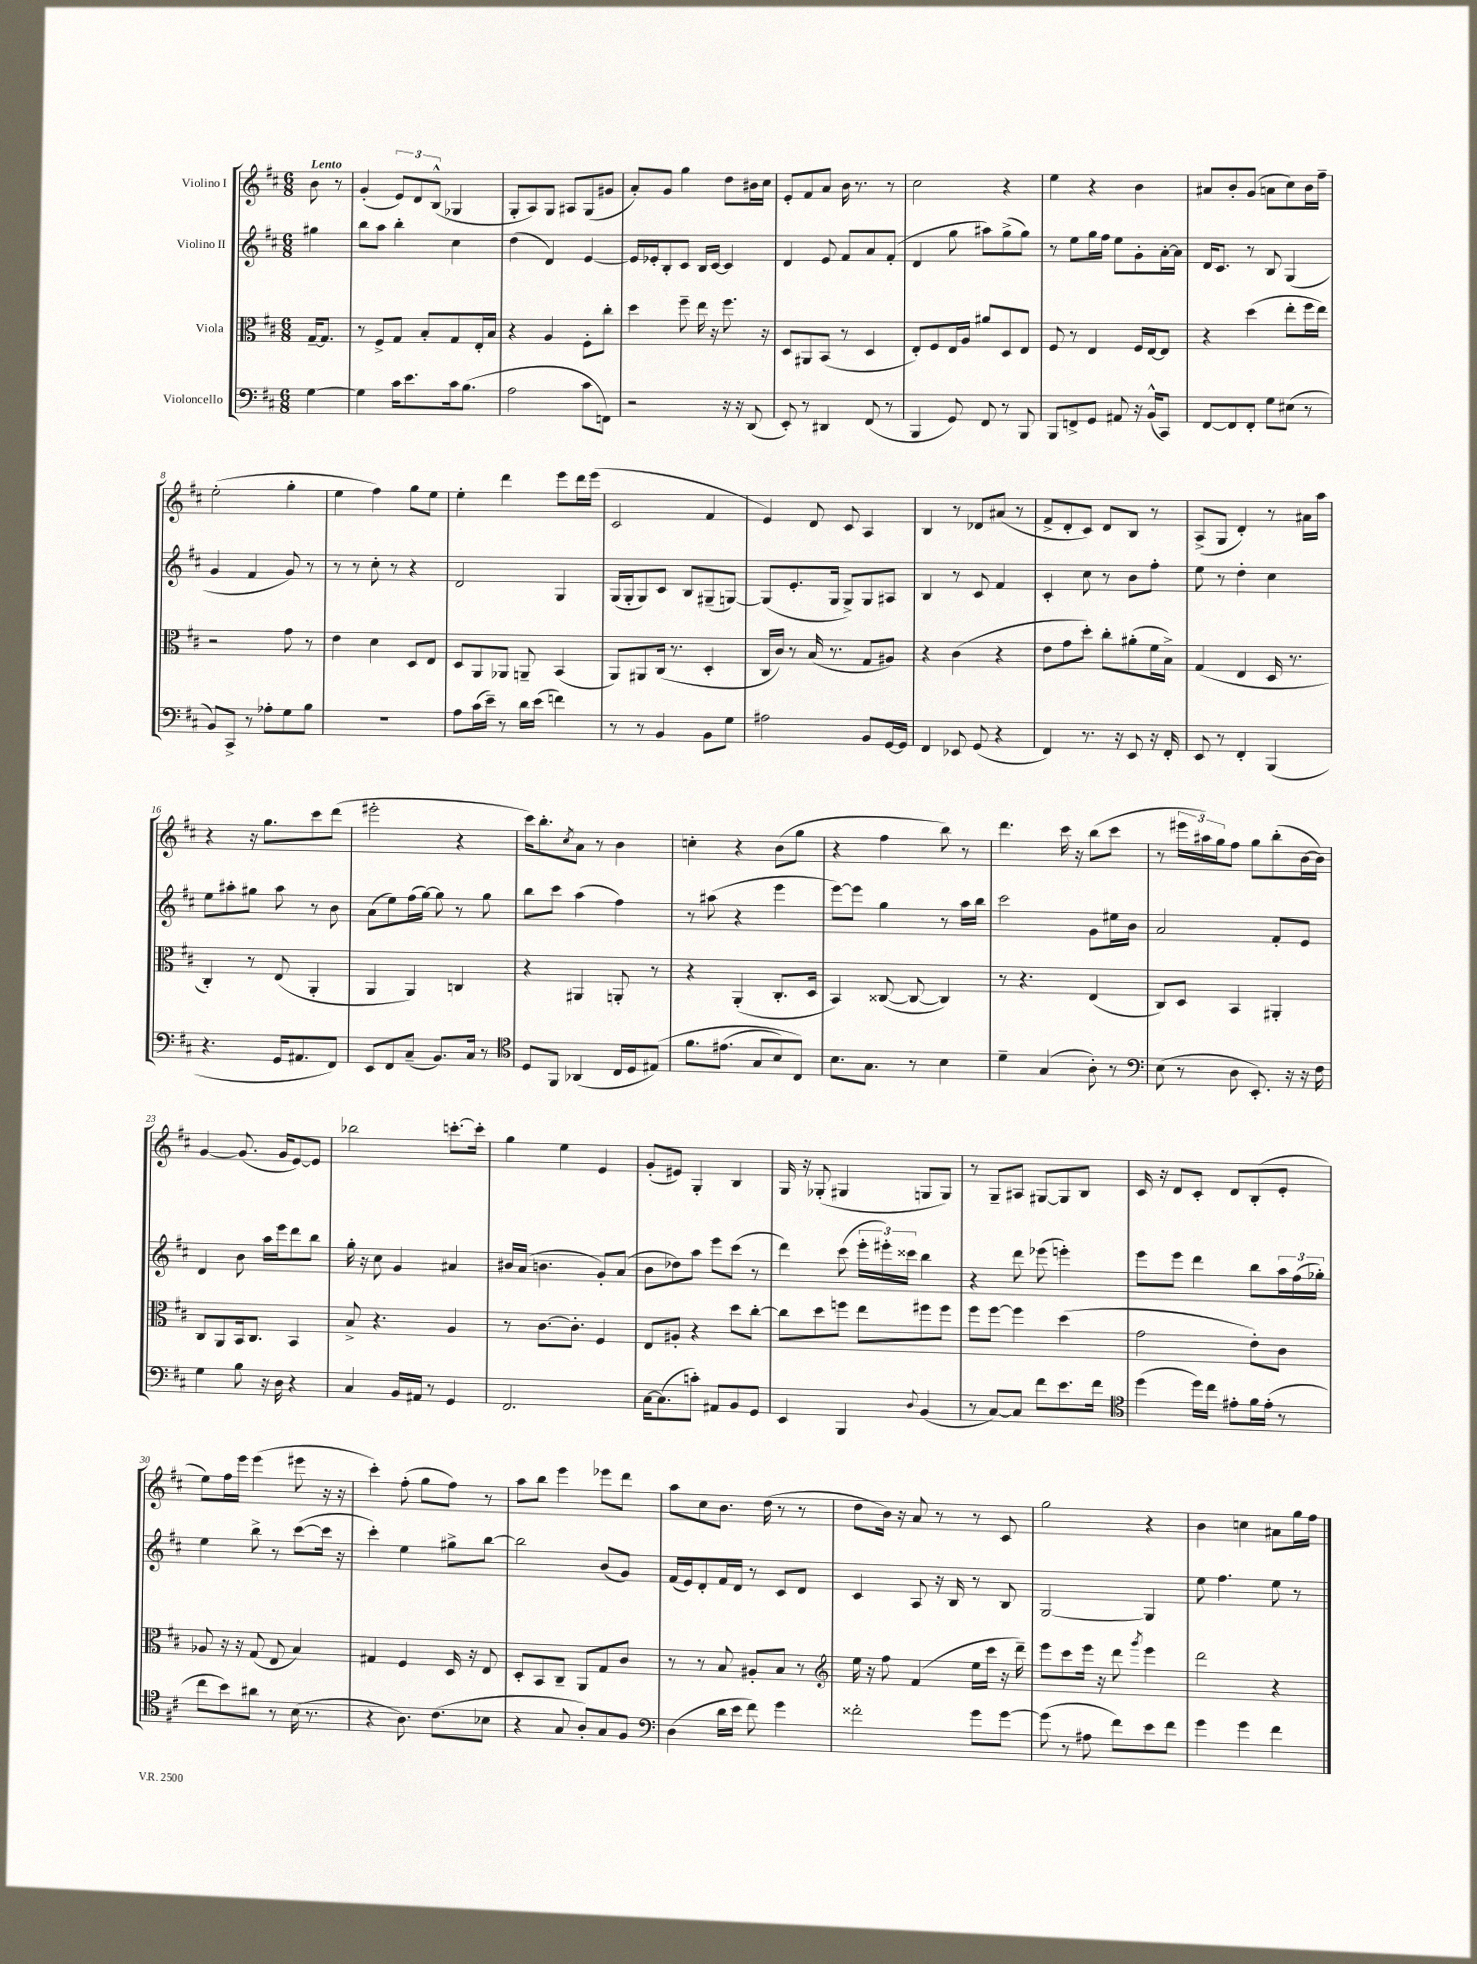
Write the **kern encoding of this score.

**kern	**kern	**kern	**kern
*staff4	*staff3	*staff2	*staff1
*clefF4	*clefC3	*clefG2	*clefG2
*k[f#c#]	*k[f#c#]	*k[f#c#]	*k[f#c#]
*M6/8	*M6/8	*M6/8	*M6/8
[4G\	[16G~/LK	4gg#\	8b\
.	8.G/]J	.	.
.	.	.	8r
=	=	=	=
4G\]	8r	8bb\L	(4g'/
.	8F#^/L	8aa\J	.
16c#\LK	8G/J	4bb'\	12e/L)
8.e\	.	.	.
.	.	.	12d/
.	8B'/L	.	.
.	.	.	(12B^^/J
16c#\k	8G/	4cc#\	4G-/
(8.B\J	.	.	.
.	16E'/L	.	.
.	16B/JJ	.	.
=	=	=	=
2A\	4r	(4dd\	8G'/L
.	.	.	8A/)
.	4A/	4d/)	8G/J
.	.	.	8A#/L
8c#\L	8F#'\L	[4e/	(8G/
8FF\J)	8cc#'\J	.	8g#/J
=	=	=	=
2r	4dd\	16e/]LL	8a'/L)
.	.	16e-'/J	.
.	.	8B'/	8g/J
.	8ff#~\	8c#/J	4gg\
.	16ee\	16B/LL	.
.	16r	[16c#/JJ	.
16r	8.ff#\	4c#/]	8dd\L
16r	.	.	.
(8DD/	.	.	16b#\L
.	16r	.	16cc#\JJ
=	=	=	=
8EE'/)	8D/L	4d/	8e'/L
8r	8AA#/	.	8f#/
4DD#/	(8BB/J	8e/	8a/J
.	8r	8f#/L	16b\
.	.	.	8.r
(8FF#/	4D/	8a/	.
8r	.	(8f#'/J	8r
=	=	=	=
4BBB/	8E'/L)	4d/	2cc#\
.	8F#/	.	.
8GG/)	16E/L	8gg\	.
.	16A/JJ	.	.
8FF#/	8a#/L	8aa#\L)	.
8r	8D/	(8gg^\	4r
8BBB/	8E/J	8gg\J)	.
=	=	=	=
8BBB/L	8F#/	8r	4ee\
8FF^/	8r	8ee\L	.
8GG/J	4E/	16gg\L	4r
.	.	16ff#\JJ	.
8AA#/	.	8ee\L	.
16r	16F#/LL	8g'\	4b\
(16BB^^/LK	[16E/J	.	.
8CC#/J)	8E/]J	[16a'\L	.
.	.	16a\]JJ	.
=	=	=	=
[8FF#/L	4r	16d/LK	8a#/L
.	.	8.c#/J	.
8FF#/]	.	.	8b'/
8FF#'/J	(4dd\	8r	(8g/J
8G\L	.	8B/	8a\L
(8E#\J	8ee'\L	(4G/	8cc#\)
8r	16ff#\L	.	16b\L
.	16ee\JJ)	.	16ff#~\JJ
=	=	=	=
8BB/L)	2r	4g/	(2ee'\
8CC#^/J	.	.	.
8r	.	4f#/	.
8A-'\L	.	.	.
8G\	8g\	8g/)	4gg'\
8B\J	8r	8r	.
=	=	=	=
2.r	4e\	8r	4ee\
.	.	8r	.
.	4d\	8cc#'\	4ff#\)
.	.	8r	.
.	8D/L	4r	8gg\L
.	8E/J	.	8ee\J
=	=	=	=
8A\L	8D/L	2d/	4ee'\
(16c#\L	8AA/	.	.
16e~\JJ)	.	.	.
8r	8AA-/J	.	4ddd\
16d\LL	8AA~/	.	.
(16e\JJ	.	.	.
4f\)	(4BB/	4G/	8eee\L
.	.	.	16ddd\L
.	.	.	(16eee\JJ
=	=	=	=
8r	8AA/L)	(16G/LL	2c#/
.	.	16G'/J	.
8r	8AA#/	8G/)	.
4BB/	(16C#/Jk	8c#/J	.
.	8.r	.	.
.	.	8B/L	.
8BB\L	4D'/	(8G#~/	4f#/
8G\J	.	[8G/J)	.
=	=	=	=
2A#\	16C#/LL	(8G/]L	4e/)
.	16c#/JJ)	.	.
.	8r	8.e'/	.
.	(16B/	.	8d/
.	8.r	16G/Jk	.
.	.	8G^/L)	8c#/
8BB/L	8G/L	8G/	4A/
[16GG/L	8A#/J)	8A#/J	.
16GG/]JJ	.	.	.
=	=	=	=
4FF#/	4r	4B/	4B/
8EE-/	(4c#\	8r	8r
(8GG/	.	8c#/	8d-/L
4r	4r	4f#/	(8a#/J
.	.	.	8r
=	=	=	=
4FF#/)	8e\L	4c#'/	8f#^/L
.	8g\	.	8d'/
8.r	8dd'\J)	8cc#\	8c#/J)
.	8cc#'\L	8r	8d/L
16r	.	.	.
8EE/	(8a#'\	8b\L	8B/J
16r	16f#\L	8ff#'\J	8r
16FF#'/	16B^\JJ)	.	.
=	=	=	=
8EE/	(4G/	8ee\	(8A^/L
8r	.	8r	8G/J
4FF#'/	4E/	4dd'\	4d'/)
(4BBB/	16D/	4cc#\	8r
.	8.r	.	.
.	.	.	16a#\LL
.	.	.	16aa\JJ
=	=	=	=
4.r	4C#'/)	8ee\L	4r
.	.	8aa#'\	.
.	8r	8gg#\J	16r
.	.	.	8.gg\L
16GG/LK	(8E/	8aa#\	.
8.AA#/	.	.	.
.	4AA'/	8r	8ccc#\
8FF#/J)	.	8b\	(8ddd\J
=	=	=	=
8EE/L	4AA/	(8a\L	2eee#'\
8FF#/	.	8ee\)	.
(8C#~/J	4AA/)	(16ff#\L	.
.	.	[16gg\JJ)	.
8.BB/L)	.	8gg\]	.
.	4C/	8r	4r
16C#/Jk	.	.	.
8r	.	8gg\	.
=	=	=	=
*clefC4	*	*	*
8D/L	4r	8bb\L	16ccc#\LK)
.	.	.	8.bb'\
8FF#/J	.	8ccc#\J	.
.	.	.	8qcc#/
(4AA-/	4AA#/	(4aa\	8a\J
.	.	.	8r
16C#/LL	8AA'/	4ff#\)	4b\
16D/J	.	.	.
&(8E#/J)	8r	.	.
=	=	=	=
8.f#\L	4r	8r	4cc'\
.	.	(8aa#\	.
(8.e#\J	.	.	.
.	(4AA'/	4r	4r
8G/L	.	.	.
8B/)	8.C#'/L	4eee\	(8b\L
8C#/J&)	.	.	8gg\J
.	16D/Jk	.	.
=	=	=	=
8.B\L	4BB/)	[8eee\L)	4r
.	.	8eee\]J	.
8.G\J	.	.	.
.	([8C##/	4gg\	4ff#\
8r	8C##/_	.	.
4B\	4C##/])	8r	8bb\)
.	.	16aa\LL	8r
.	.	16bb\JJ	.
=	=	=	=
4d~\	8r	2ccc#\	4.ddd\
.	4.r	.	.
(4G/	.	.	.
.	.	.	16ccc#\
.	.	.	16r
8A'\)	(4E/	8g\L	(8bb\L
8r	.	16ee#\L	8ccc#\J
.	.	16b\JJ	.
=	=	=	=
*clefF4	*	*	*
(8E\	8C#/L)	2a/	8r
8r	8D/J	.	24eee#\LL
.	.	.	24aa#\)
.	.	.	24gg\J
8D\	4BB/	.	8ff#\J
8.EE'/)	.	.	8gg\L
.	4AA#'/	8f#'/L	(8bb'\
16r	.	.	.
16r	.	8e/J	[16b\L
16F#\	.	.	16b\]JJ)
=	=	=	=
4G\	8C#/L	4d/	[4g/
.	8AA/	.	.
8B\	16BB/k	8b\	(8.g/]
.	8.C#/J	.	.
16r	.	16aa\LL	.
16D\	.	16eee\J	16g/LK
4r	4BB/	8ddd\	[8e/)
.	.	8bb\J	8e/]J
=	=	=	=
4C#/	8B^/	16gg'\	2bb-\
.	.	16r	.
.	4.r	8cc#\	.
16BB/LL	.	4g/	.
16AA#/JJ	.	.	.
8r	.	.	.
4GG/	4A/	4a#/	[8.ccc'\L
.	.	.	16ccc'\]Jk
=	=	=	=
2.FF#/	8r	16b#/LL	4gg\
.	.	(16a/JJ	.
.	[8.c#\L	4.b\	.
.	.	.	4ee\
.	8.c#'\]J	.	.
.	4F#/	8g'/L)	4e/
.	.	(8a/J	.
=	=	=	=
[16C#\LK	8E/L	8b\L	(8g'/L
(8.C#\]	.	.	.
.	8A#'/J	8dd-\)	8e#/J)
8c'\J)	4r	8aa\J	4G'/
8AA#/L	.	8eee\L	.
8BB/	8dd\L	(8ccc#\J	4B/
8GG/J	[8cc#'\J	8r	.
=	=	=	=
4EE/	8cc#\]L	4ddd\)	16G/
.	.	.	16r
.	8dd\	.	(8G-'/
4BBB/	8ff\J	(8ccc#\	4G#/
.	8ee\L	24eee'\LL	.
.	.	24eee#'\)	.
.	.	24ccc##\JJ	.
8qqD/	.	.	.
(4BB/	8ff#\	4bb\	8G/L
.	8ff#\J	.	8G/J)
=	=	=	=
8r	8ff#\L	4r	8r
[8C#/L)	[8ff#\J	.	8G~/L
8C#/]J	4ff#\]	8ddd\	8A#/J
8f#\L	.	(8eee-\	[8G#/L
8.e\	(4dd\	4eee'\)	8G#/]
.	.	.	8B/J
16f#\Jk	.	.	.
=	=	=	=
*clefC4	*	*	*
(4dd\	2g\	8eee\L	16c#/
.	.	.	16r
.	.	8eee\J	8d/L
16dd\LL)	.	4ddd\	8c#'/J
16cc#\JJ	.	.	.
8e#'\L	.	.	8d/L
16f#\L	8e'\L)	8bb\L	(8B'/
(16e#'\JJ	.	.	.
8r	8c#\J	24aa\L	8e'/J
.	.	(24ff#\	.
.	.	24gg-'\JJ)	.
=	=	=	=
8cc#\L	8A-/	4ee\	8ee\L)
8b\)	16r	.	16ff#\L
.	16r	.	16eee\JJ
8a#\J	(8G/	8bb^\	(4eee\
8r	8E/	8r	.
(16B\	4B/)	([8ccc#\L	8eee#\
8.r	.	.	.
.	.	16ccc#\]Jk	16r
.	.	16r	16r
=	=	=	=
4r	4G#/	4ccc#'\)	4ccc#'\)
8.A\)	4F#/	4ee\	(8ff#'\
.	.	.	8gg\L
(8.c#\L	.	.	.
.	16D/	8gg#^\L	8ff#\J)
.	16r	.	.
8B-\J	8E/	[8bb\J	8r
=	=	=	=
4r	8D'/L	2bb\]	8aa\L
.	8BB/	.	8bb\J
8G/	8C#~/J	.	4eee\
8A'/L)	8AA/L	.	.
8G/	8G/	(8b/L	8eee-\L
8F#/J	8c#/J	8g/J)	8ddd\J
=	=	=	=
*clefF4	*	*	*
(4D\	8r	(16f#/LL	8aa\L
.	.	16e/J)	.
.	8r	8d'/	8cc#\
16d\LL	8B/	16f#/L	8.b\J
16e\JJ	.	16d/JJ	.
8f#\)	8A#'/L	8r	.
.	.	.	(16dd\
4g\	8B/J	8c#/L	8r
.	8r	8d/J	8r
=	=	=	=
*	*clefG2	*	*
2f##'\	16ee\	4c#/	8dd\L
.	16r	.	.
.	8ff#\	.	16b\Jk)
.	.	.	16r
.	(4f#/	8A/	8a/
.	.	16r	8r
.	.	16B/	.
8g\L	16ee\LL	8r	8r
.	16ccc#\JJ	.	.
[8g\J	16r	8B/	8c#/
.	16ddd~\)	.	.
=	=	=	=
(8g\]	8eee\L	[2G/	2gg\
8r	8ccc#\	.	.
8A#\	16eee\Jk	.	.
.	16r	.	.
8f#\L)	8ddd\	.	.
.	8qggg/	.	.
8e\	4eee\	4G/]	4r
8f#\J	.	.	.
=	=	=	=
4g\	2ddd\	8ee\	4b\
.	.	4.ff#\	.
4g\	.	.	4cc\
4f#\	4r	8ee\	8a#\L
.	.	8r	16gg\L
.	.	.	16ff#\JJ
==	==	==	==
*-	*-	*-	*-
